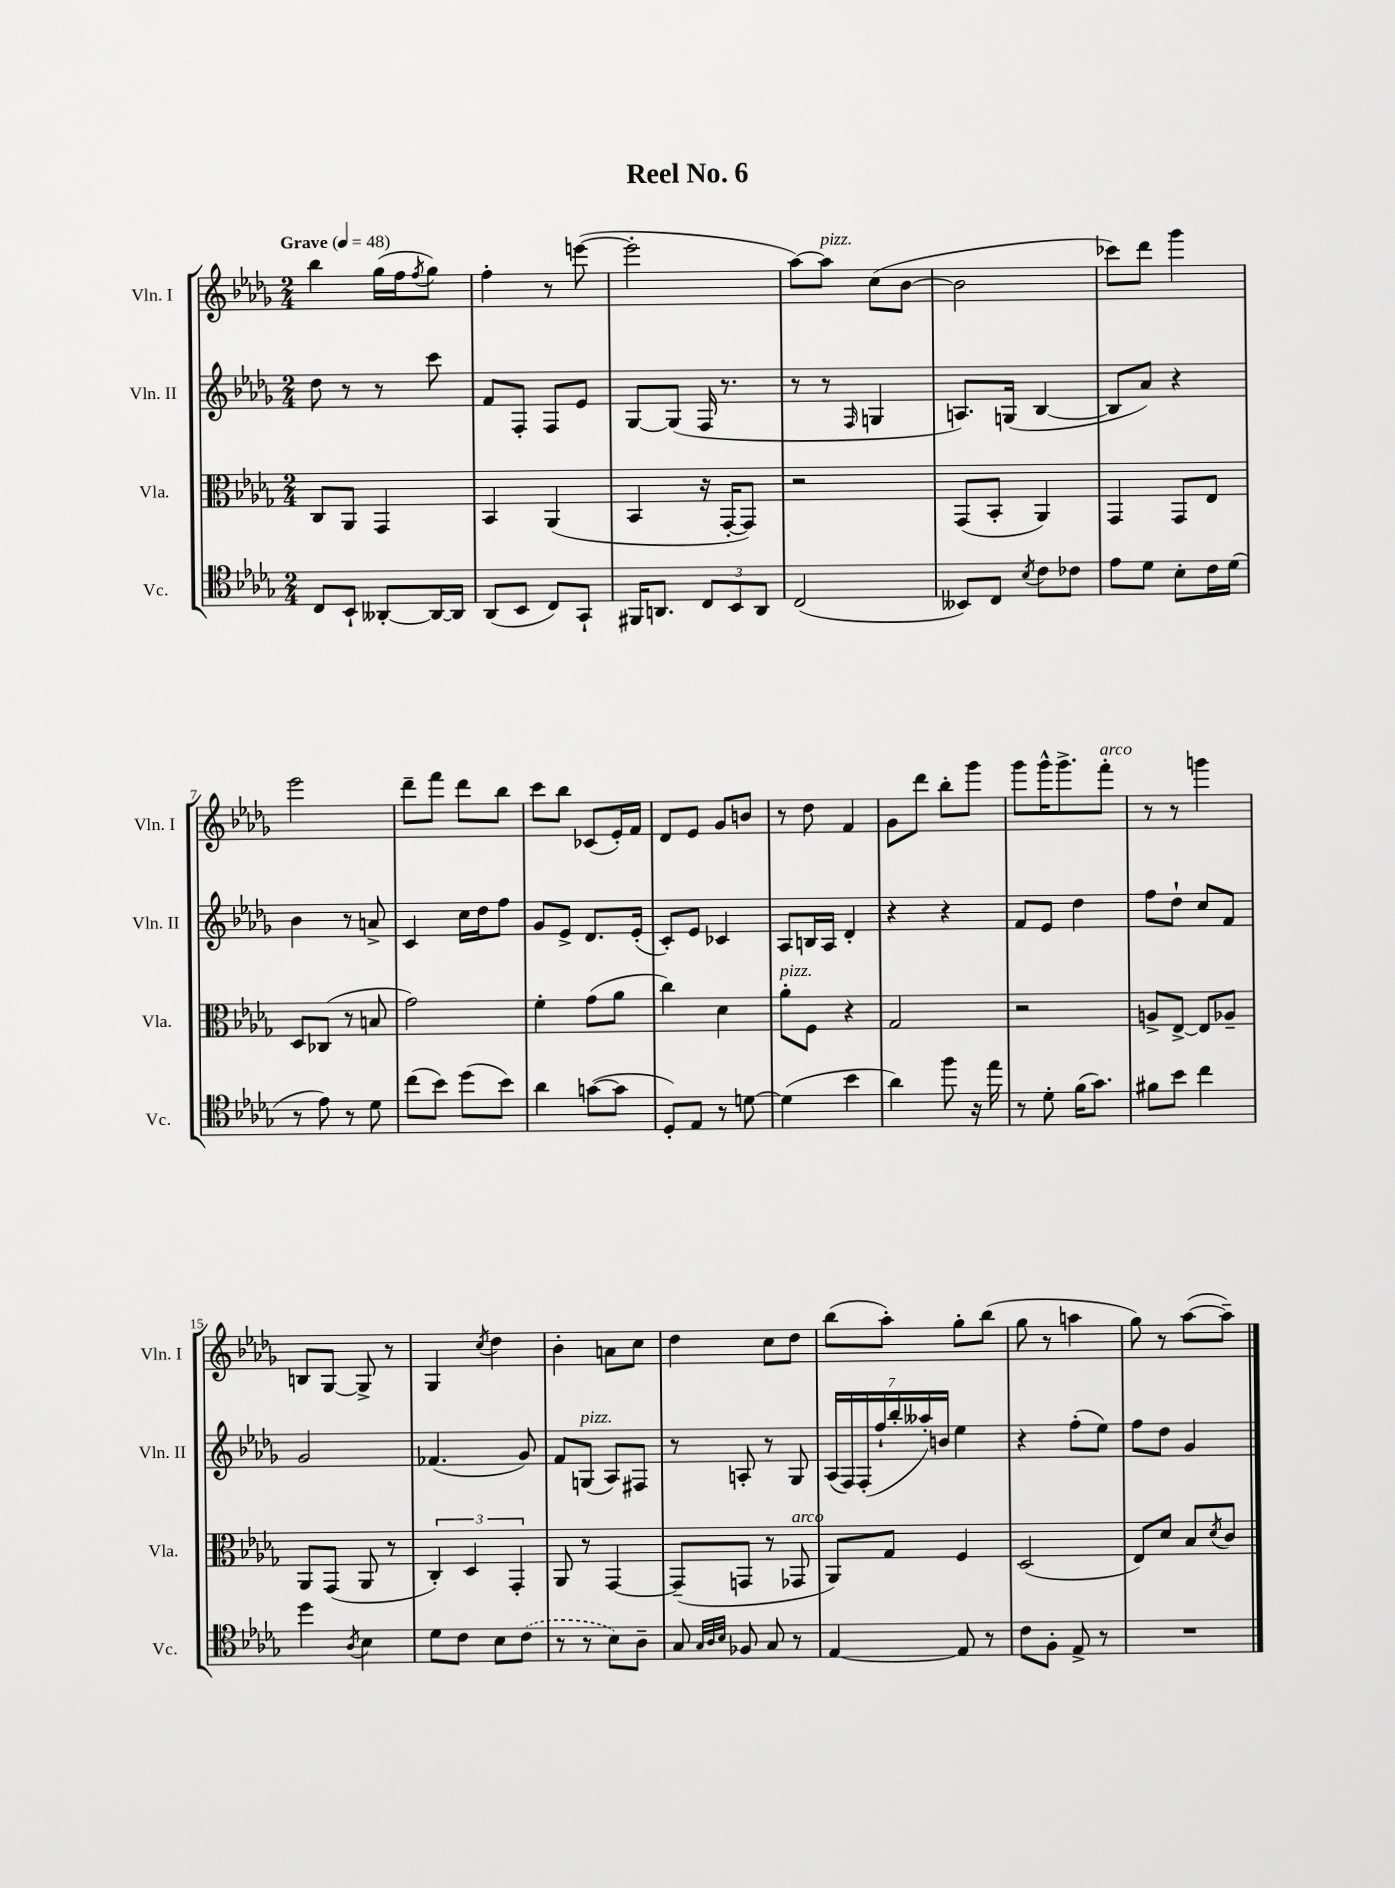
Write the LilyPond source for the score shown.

\header { title = "Reel No. 6" }
<<
\new StaffGroup <<
\new Staff = "s0" \with { instrumentName = "Vln. I" shortInstrumentName = "Vln. I" } {
    \clef treble \key des \major \numericTimeSignature \time 2/4 \tempo "Grave" 4 = 48
    bes''4 ges''16( f''16 \acciaccatura { f''8 } ges''8) |
    f''4-. r8 e'''8~( |
    e'''2-. |
    aes''8~) aes''8^\markup { \italic "pizz." } c''8( bes'8~ |
    bes'2 |
    ces'''8) des'''8 ges'''4 |
    ees'''2 |
    des'''8-- f'''8 des'''8 bes''8 |
    c'''8 bes''8 ces'8( ees'16-.) f'16 |
    des'8 ees'8 ges'8 b'8 |
    r8 des''8 f'4 |
    ges'8 des'''8 bes''8-. ges'''8 |
    ges'''8 ges'''16-^ ges'''8.-> f'''8-.^\markup { \italic "arco" } |
    r8 r8 g'''4 |
    b8 ges8~ ges8-> r8 |
    ges4 \acciaccatura { c''8 } des''4 |
    bes'4-. a'8 c''8 |
    des''4 c''8 des''8 |
    bes''8( aes''8-.) ges''8-. bes''8( |
    ges''8 r8 a''4 |
    ges''8) r8 aes''8~( aes''8--) \bar "|." |
}
\new Staff = "s1" \with { instrumentName = "Vln. II" shortInstrumentName = "Vln. II" } {
    \clef treble \key des \major \numericTimeSignature \time 2/4
    des''8 r8 r8 c'''8 |
    f'8 f8-. f8 ees'8 |
    ges8~ ges8( f16 r8. |
    r8 r8 \grace { f16 } g4 |
    a8.) g16( bes4~ |
    bes8 aes'8) r4 |
    bes'4 r8 a'8-> |
    c'4 c''16 des''16 f''8 |
    ges'8 ees'8-> des'8. ees'16-.( |
    c'8-.) ees'8 ces'4 |
    aes8 b16 aes16 des'4-. |
    r4 r4 |
    f'8 ees'8 des''4 |
    f''8 des''8-! c''8 f'8 |
    ges'2 |
    fes'4.( ges'8) |
    f'8 g8^\markup { \italic "pizz." }( aes8) fis8 |
    r8 a8-. r8 ges8 |
    \tuplet 7/4 { aes16( f16) f16-.( f''16-! bes''16-. aeses''16-.) b'16 } ees''4 |
    r4 f''8-.( ees''8) |
    f''8 des''8 ges'4 \bar "|." |
}
\new Staff = "s2" \with { instrumentName = "Vla." shortInstrumentName = "Vla." } {
    \clef alto \key des \major \numericTimeSignature \time 2/4
    c8 aes,8 ges,4 |
    bes,4 aes,4( |
    bes,4 r16 ges,16~-. ges,8) |
    r2 |
    ges,8( bes,8-. aes,4) |
    ges,4 ges,8 ees8 |
    des8 ces8( r8 b8 |
    ges'2) |
    f'4-. ges'8( aes'8 |
    c''4) des'4 |
    aes'8-.^\markup { \italic "pizz." } f8 r4 |
    ges2 |
    r2 |
    a8-> ees8~-> ees8 aes8-- |
    aes,8 ges,8( aes,8 r8 |
    \tuplet 3/2 { c4-.) des4 ges,4-. } |
    aes,8 r8 ges,4~ |
    ges,8--( g,8 r8 ges,8^\markup { \italic "arco" } |
    aes,8) ges8 f4 |
    des2( |
    ees8) des'8 bes8 \acciaccatura { des'8 } c'8 \bar "|." |
}
\new Staff = "s3" \with { instrumentName = "Vc." shortInstrumentName = "Vc." } {
    \clef tenor \key des \major \numericTimeSignature \time 2/4
    c8 bes,8-! aeses,8~-. aeses,16~ aeses,16 |
    aes,8( bes,8 c8) ges,8-! |
    fis,16 a,8. \tuplet 3/2 { c8 bes,8 a,8 } |
    c2( |
    beses,8) c8 \acciaccatura { bes8 } c'8 ces'8 |
    ees'8 des'8 bes8-. c'16 des'16( |
    r8 ees'8) r8 des'8 |
    c''8( bes'8) des''8( bes'8) |
    aes'4 g'8~( g'8 |
    des8-.) ees8 r8 d'8~ |
    d'4( bes'4 |
    aes'4) f''8 r16 ees''16 |
    r8 des'8-. f'16( ges'8.) |
    fis'8 bes'8 c''4 |
    des''4 \acciaccatura { aes8 } bes4 |
    des'8 c'8 bes8 \once \slurDashed c'8( |
    r8 r8 bes8) aes8-- |
    ges8 \grace { ges32 aes32 bes32 } fes8 ges8 r8 |
    ees4~ ees8 r8 |
    c'8 f8-. ees8-> r8 |
    R2 \bar "|." |
}
>>
>>
